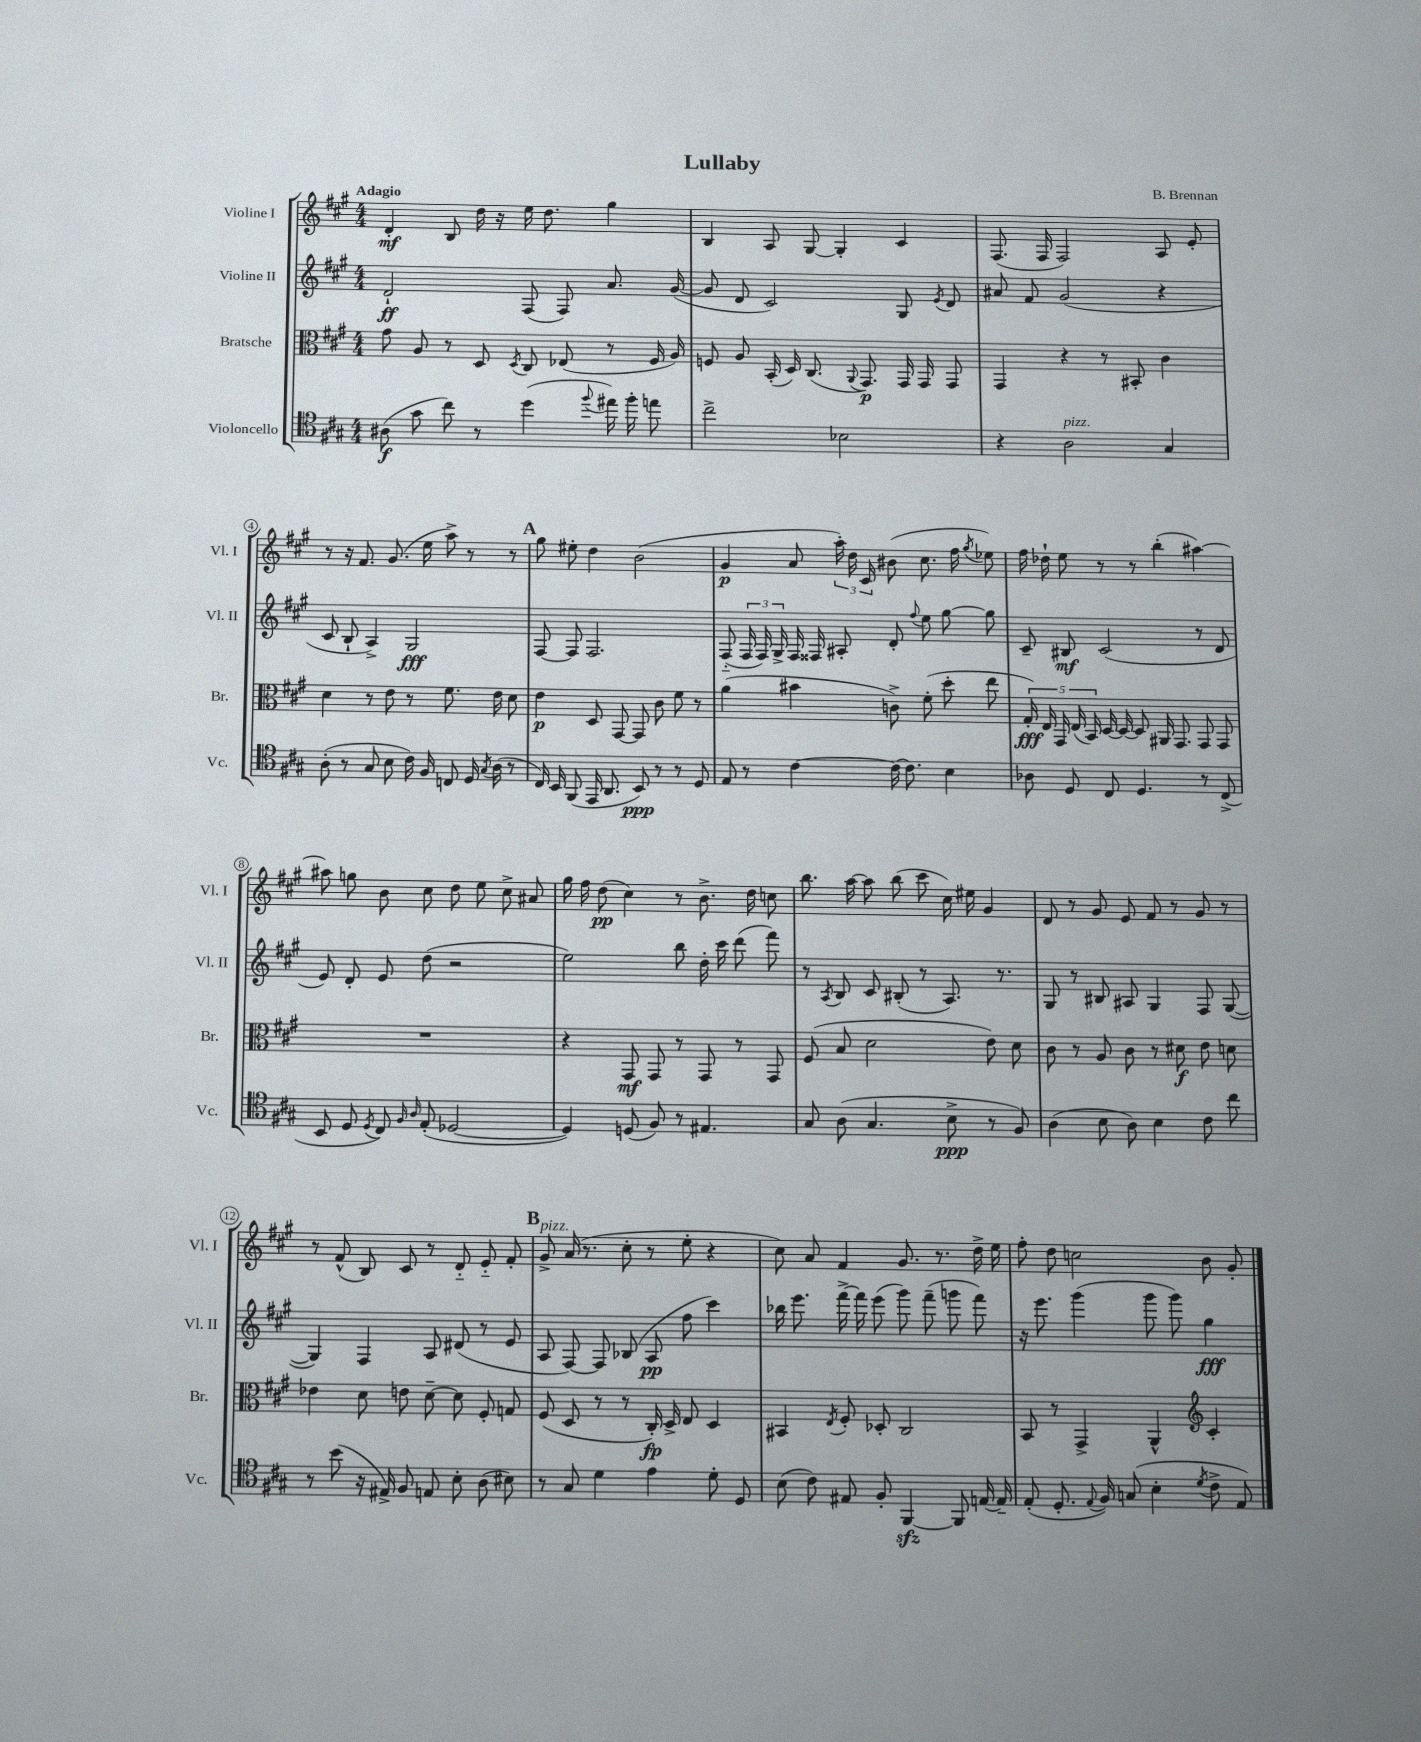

**kern	**kern	**kern	**kern
*staff4	*staff3	*staff2	*staff1
*clefC4	*clefC3	*clefG2	*clefG2
*k[f#c#g#]	*k[f#c#g#]	*k[f#c#g#]	*k[f#c#g#]
*M4/4	*M4/4	*M4/4	*M4/4
(8A#	8g#	2d`	4d'
8g#	8A	.	.
8cc#)	8r	.	8B
8r	8D	.	16dd
.	.	.	16r
.	8qD	.	.
(4dd	8C#	(8F#	16ee
.	.	.	8.dd
.	(8E-	8F#)	.
8qqff#	.	.	.
16ee#)	8r	8.a	4gg#
16ff#'	.	.	.
8ee	16F#	.	.
.	16A)	([16g#	.
=	=	=	=
2cc#^	8F	8g#]	4B
.	8A	8d	.
.	(16BB'	2c#)	8A
.	16D)	.	.
.	(8.C#	.	[8G#
2B-	.	.	4G#']
.	8qqAA	.	.
.	8.GG#)	.	.
.	16GG#	8G#	4c#
.	16GG#	.	.
.	.	8qe	.
.	8GG#	8d	.
=	=	=	=
4r	4GG#	8a#	(8.F#
.	.	8f#	.
.	.	.	16F#
2A	4r	(2g#	2F#)
.	8r	.	.
.	8BB#'	.	.
4G#	4c#	4r	8A
.	.	.	8e'
=	=	=	=
(8A'	4d	8c#	8r
8r	.	8B`	16r
.	.	.	8.f#
8G#	8r	4A^)	.
8B	8e	.	(8.g#
16c#)	8r	2G#	.
16F#	.	.	16ee
8C	8.f#	.	8aa^)
16D	.	.	8r
8qG#	.	.	.
(16A	16e	.	.
8r	8d	.	8r
=	=	=	=
16C#)	4e	[8F#	8gg#
16BB	.	.	.
(8FF#	.	8F#]	8ee#'
16EE	8D	2.F#	4dd
8.AA	.	.	.
.	[8GG#	.	.
8BB)	8GG#]	.	(2b
8r	8c#	.	.
8r	8f#	.	.
8D	8r	.	.
=	=	=	=
8E	(4a	(8F#'~	4g#
8r	.	24F#	.
.	.	24F#)	.
.	.	24G#^	.
[4c#	4b#	16F#	8a
.	.	16F##	.
.	.	8A#'	24aa')
.	.	.	24dd
.	.	.	24c#
16c#_	8c^)	8d'	(8b#
8.c#]	.	.	.
.	.	8qqff#	.
.	(8f#'	8ee	8.cc#
4B	8dd'	[8gg#	.
.	.	.	16ff#
.	.	.	8qgg#
.	8ee	8gg#]	8ee-)
=	=	=	=
8A-	20G#')	8c#~	16ff#
.	20E	.	.
.	.	.	16dd-`
.	20GG#	.	.
8D	.	8B#	8ee
.	(20E	.	.
.	20BB)	.	.
8C#	[16D	(2c#	8r
.	16D_	.	.
4.D	8D]	.	8r
.	16AA#	.	(4bb'
.	8.GG#	.	.
8r	8GG#	8r	[4aa#)
(8C#^	8GG#	8d	.
=	=	=	=
8BB	1r	8e)	8aa#]
8D	.	8d'	8gg
8qD	.	.	.
8C#)	.	8e	8b
16qqF#	.	.	.
16qqA	.	.	.
(8E'	.	(8dd	8cc#
[2D-	.	2r	8dd
.	.	.	8ee
.	.	.	8cc#^
.	.	.	8a#
=	=	=	=
4D-])	4r	2ee)	16gg#
.	.	.	16ff#
.	.	.	(8dd
(8D	8GG#	.	4cc#)
8F#)	8GG#	.	.
8r	8r	8bb	8r
4.E#	8GG#	16dd'	8.b^
.	.	16ccc#	.
.	8r	(8ddd	.
.	.	.	16dd
.	8GG#	8fff#)	8cc
=	=	=	=
8G#	(8F#	8r	8.bb
.	.	8qA	.
(8A	8B	8B	.
.	.	.	[16aa
4.G#	2d	8c#	8aa]
.	.	(8B#'	(8bb
.	.	8r	8ccc#
8B^	.	8.A)	16cc#)
.	.	.	16ee#
8r	8e)	.	4g#
.	.	8.r	.
8F#)	8d	.	.
=	=	=	=
(4A	8c#	8G#	8d
.	8r	8r	8r
8B	8A	8B#	8g#
8A)	8c#	8A#	8e
4B	8r	4G#	8f#
.	8d#	.	8r
8c#	8e	8F#	8g#
8cc#	8d	([8G#	8r
=	=	=	=
8r	4e-	4G#])	8r
(8b	.	.	(8f#^^
16r	8d	4F#	8B)
16E#^)	.	.	.
8F#	8e	.	8c#
8E	[8d~	8A	8r
8B'	8d]	(8d#	8d'~
(8A	8F#'	8r	8e'~
8B#)	8G	8e	8f#'
=	=	=	=
8r	(8F#	8A	8g#^
8G#	8D	[8F#)	(16a
.	.	.	8.r
4d	8r	8F#]	.
.	8r	(8B-	8cc#'
4e	16C#')	8A	8r
.	16D^	.	.
.	8E	8ff#	8ee'
8d'	4D	4ccc#)	4r
8D	.	.	.
=	=	=	=
(8B	4BB#	16bb-	8cc#)
.	.	8.eee	.
8c#)	.	.	8a
.	8qE	.	.
8E#	8F#'	[16fff#^	4f#
.	.	16fff#]	.
8F#'	8D-'	(8eee	.
[4FF#	2C#	8ggg#)	8.g#
.	.	(8fff#~	.
.	.	.	8.r
8FF#]	.	8ggg	.
[16E	.	8fff#)	16dd^
16E~]	.	.	16ee
=	=	=	=
(8E'	8BB	16r	8ff#'
.	.	8.eee	.
8.D'	8r	.	8dd
.	4GG#^	(4ggg#	2cc
8qqE	.	.	.
16F#)	.	.	.
(8G	.	.	.
4B'	4AA^^	8ggg#	.
.	.	8ggg#)	.
*	*clefG2	*	*
8qd	.	.	.
8c#^	4c#'	4gg#	8b
8E)	.	.	8g#'
==	==	==	==
*-	*-	*-	*-
